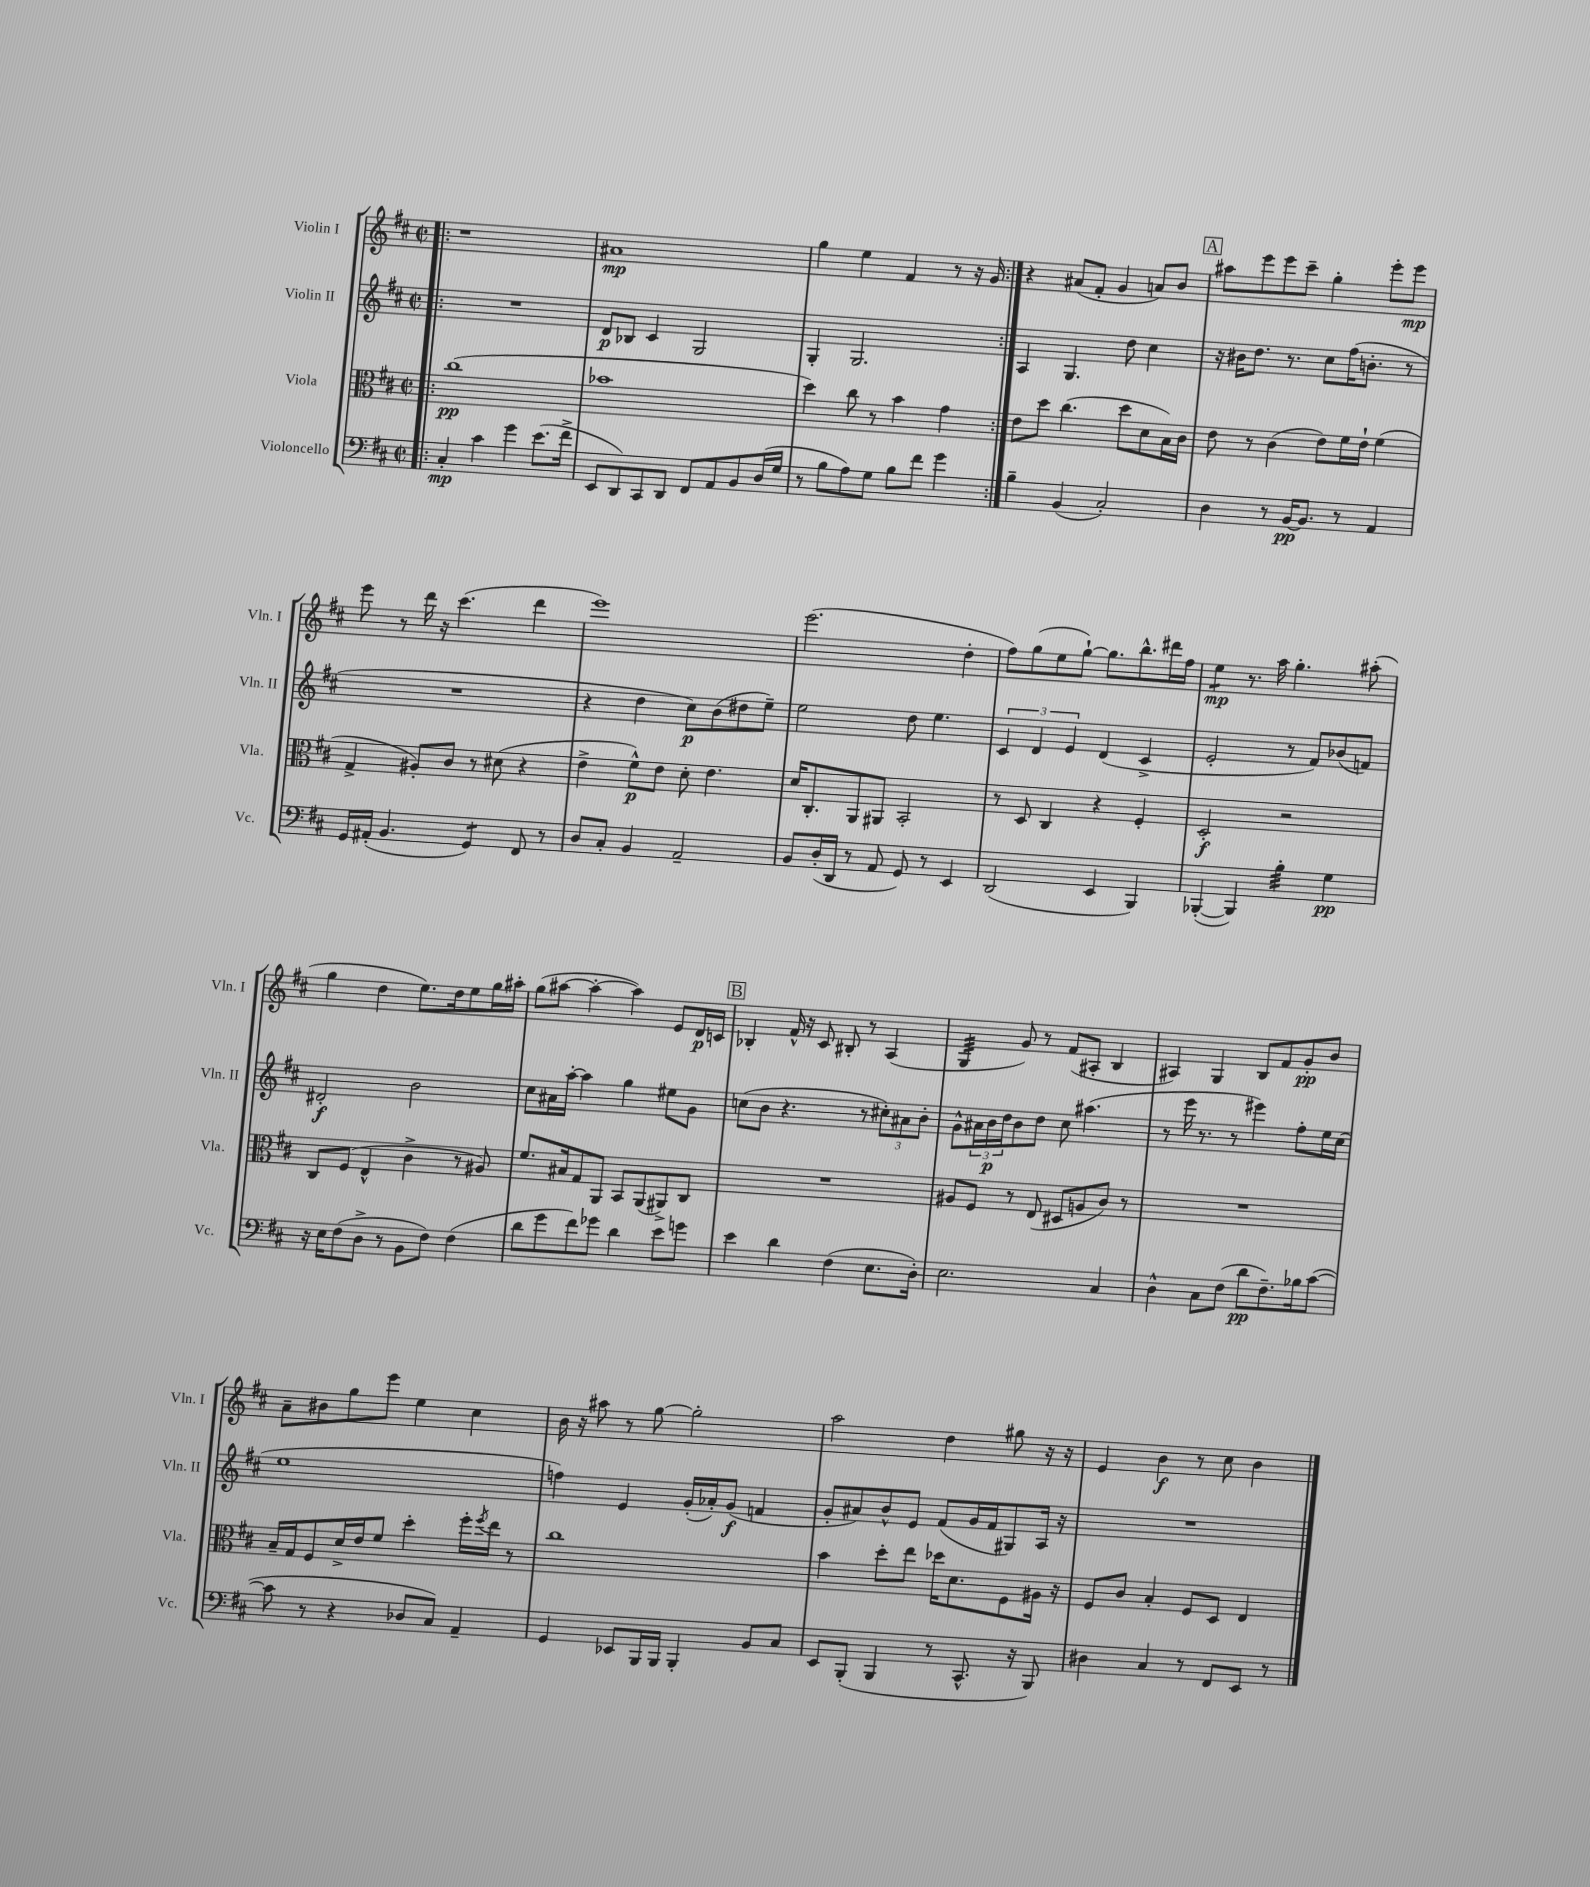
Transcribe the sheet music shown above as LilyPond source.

<<
\new StaffGroup <<
\new Staff = "s0" \with { instrumentName = "Violin I" shortInstrumentName = "Vln. I" } {
    \clef treble \key d \major \defaultTimeSignature \time 2/2
    \repeat volta 2 { \bar ".|:" r1 |
    ais'1\mp |
    g''4 e''4 fis'4 r8 r16 g'16 | }
    r4 ais'8( fis'8-. g'4 a'8) b'8 |
    \mark \markup { \box "A" } ais''8 e'''8 e'''8 cis'''8-- g''4-. e'''8-. e'''8\mp |
    e'''8 r8 d'''16 r16 cis'''4.( d'''4 |
    e'''1) |
    e'''2.( d''4-. |
    fis''8) g''8( e''8 g''8~-!) g''8. b''8.-^ dis'''16 fis''16 |
    e''4:8\mp r8. a''16 g''4.-. ais''8-.( |
    g''4 d''4 e''8.) d''16 e''8 g''16 ais''16-. |
    g''8( ais''8~ ais''4~-. ais''4) e'8 d'16\p c'16 |
    \mark \markup { \box "B" } bes4-. fis'16-^ r16 cis'8 bis8-. r8 a4( |
    g4:32 g'8) r8 fis'8( ais8-. b4 |
    ais4) g4 b8 fis'8 g'8-.\pp b'8 |
    a'8-- bis'8 g''8 e'''8 e''4 cis''4 |
    b'16 r16 ais''8 r8 g''8~ g''2-. |
    a''2 d''4 gis''8 r16 r16 |
    e'4 b'4\f r8 cis''8 b'4 \bar "|." |
}
\new Staff = "s1" \with { instrumentName = "Violin II" shortInstrumentName = "Vln. II" } {
    \clef treble \key d \major \defaultTimeSignature \time 2/2
    \repeat volta 2 { \bar ".|:" R1 |
    d'8\p bes8 cis'4 g2 |
    g4-. g2. | }
    a4 g4. d''8 cis''4 |
    \mark \markup { \box "A" } r16 bis'16 d''8. r8. cis''8 fis''16( b'8.-. r8 |
    R1 |
    r4 d''4 cis''8\p) b'8( dis''8 e''8--) |
    e''2 d''8 e''4. |
    \tuplet 3/2 { cis'4 d'4 e'4 } d'4( cis'4-> |
    e'2-. r8 fis'8) bes'8( f'8) |
    dis'2-.\f b'2 |
    cis''8 ais'16 a''16~-. a''4 g''4 eis''8 g'8 |
    \mark \markup { \box "B" } c''8( b'8 r4. r8 \tuplet 3/2 { cis''8-.) ais'8 b'8-. } |
    g'8-^ \tuplet 3/2 { ais'16 b'16\p d''16 } b'8 d''8 cis''8 ais''4.( |
    r8 e'''16 r8. r8 eis'''4) fis''8-. e''16 cis''16( |
    e''1 |
    f''4) e'4 g'16-.( aes'16-.) g'8\f( f'4 |
    g'8-. ais'8) b'8-^ e'8 fis'8( g'16 fis'16 gis8) a16 r16 |
    R1 \bar "|." |
}
\new Staff = "s2" \with { instrumentName = "Viola" shortInstrumentName = "Vla." } {
    \clef alto \key d \major \defaultTimeSignature \time 2/2
    \repeat volta 2 { \bar ".|:" cis''1\pp( |
    bes'1 |
    d''4) cis''8 r8 b'4 g'4 | }
    e'8 d''8 cis''4.( d''8 d'8 b16) cis'16 |
    \mark \markup { \box "A" } e'8 r8 cis'4( e'8) fis'16 e'16-! fis'4( |
    g4-> ais8-.) cis'8 r8 dis'8( r4 |
    e'4-> fis'8-^\p) e'8 d'8-. e'4. |
    d'16 cis8.-. a,8 ais,8 b,2-. |
    r8 d8 cis4 r4 fis4-. |
    d2-.\f r2 |
    cis8 fis8( e4-^ cis'4-> r8 ais8) |
    fis'8. bis16 g8 a,8 b,8 a,8( ais,8->) cis8 |
    \mark \markup { \box "B" } R1 |
    ais8 fis8 r8 e8( dis8 a8 cis'8) r8 |
    R1 |
    b16-- g16 fis8 d'16-> e'16 fis'8 d''4-. fis''16-. \acciaccatura { fis''8 } e''16 r8 |
    cis''1 |
    b'4 d''8-. e''8 des''16 d'8. fis8 ais16 r16 |
    fis8 cis'8 b4-. fis8 d8 e4 \bar "|." |
}
\new Staff = "s3" \with { instrumentName = "Violoncello" shortInstrumentName = "Vc." } {
    \clef bass \key d \major \defaultTimeSignature \time 2/2
    \repeat volta 2 { \bar ".|:" cis4-.\mp cis'4 g'4 e'8.( fis'16-> |
    e,8 d,8) cis,8 d,8 fis,8 a,8 b,8 d16( g16 |
    r8 b8 a8) g8 b8 fis'8 g'4 | }
    b4-- b,4( cis2-.) |
    \mark \markup { \box "A" } d4 r8 b,16~\pp b,8. r8 a,4 |
    g,16 ais,16-.( b,4. g,4:8) fis,8 r8 |
    d8 cis8-. b,4 a,2-- |
    b,8 d16-.( d,16 r8 a,8 g,8) r8 e,4 |
    d,2( e,4 b,,4) |
    bes,,4~-.( bes,,4) b4:32-. g4\pp |
    r16 e16 fis8( d8-> r8 b,8 fis8) fis4( |
    d'8 g'8 fis'8) ges'8 d'4 e'8 g'8 |
    \mark \markup { \box "B" } e'4 d'4 fis4( e8. d16-.) |
    e2. cis4 |
    d4-^ cis8 fis8( d'8\pp fis8.--) bes16 cis'8~( |
    cis'8 r8 r4 des8 cis8) a,4-- |
    g,4 ees,8 b,,16 b,,16 b,,4-. b,8 cis8 |
    e,8 b,,8-.( b,,4 r8 cis,8.-^ r16 b,,8) |
    dis4 cis4 r8 fis,8 e,8 r8 \bar "|." |
}
>>
>>
\layout { \context { \Score \remove "Bar_number_engraver" } }
